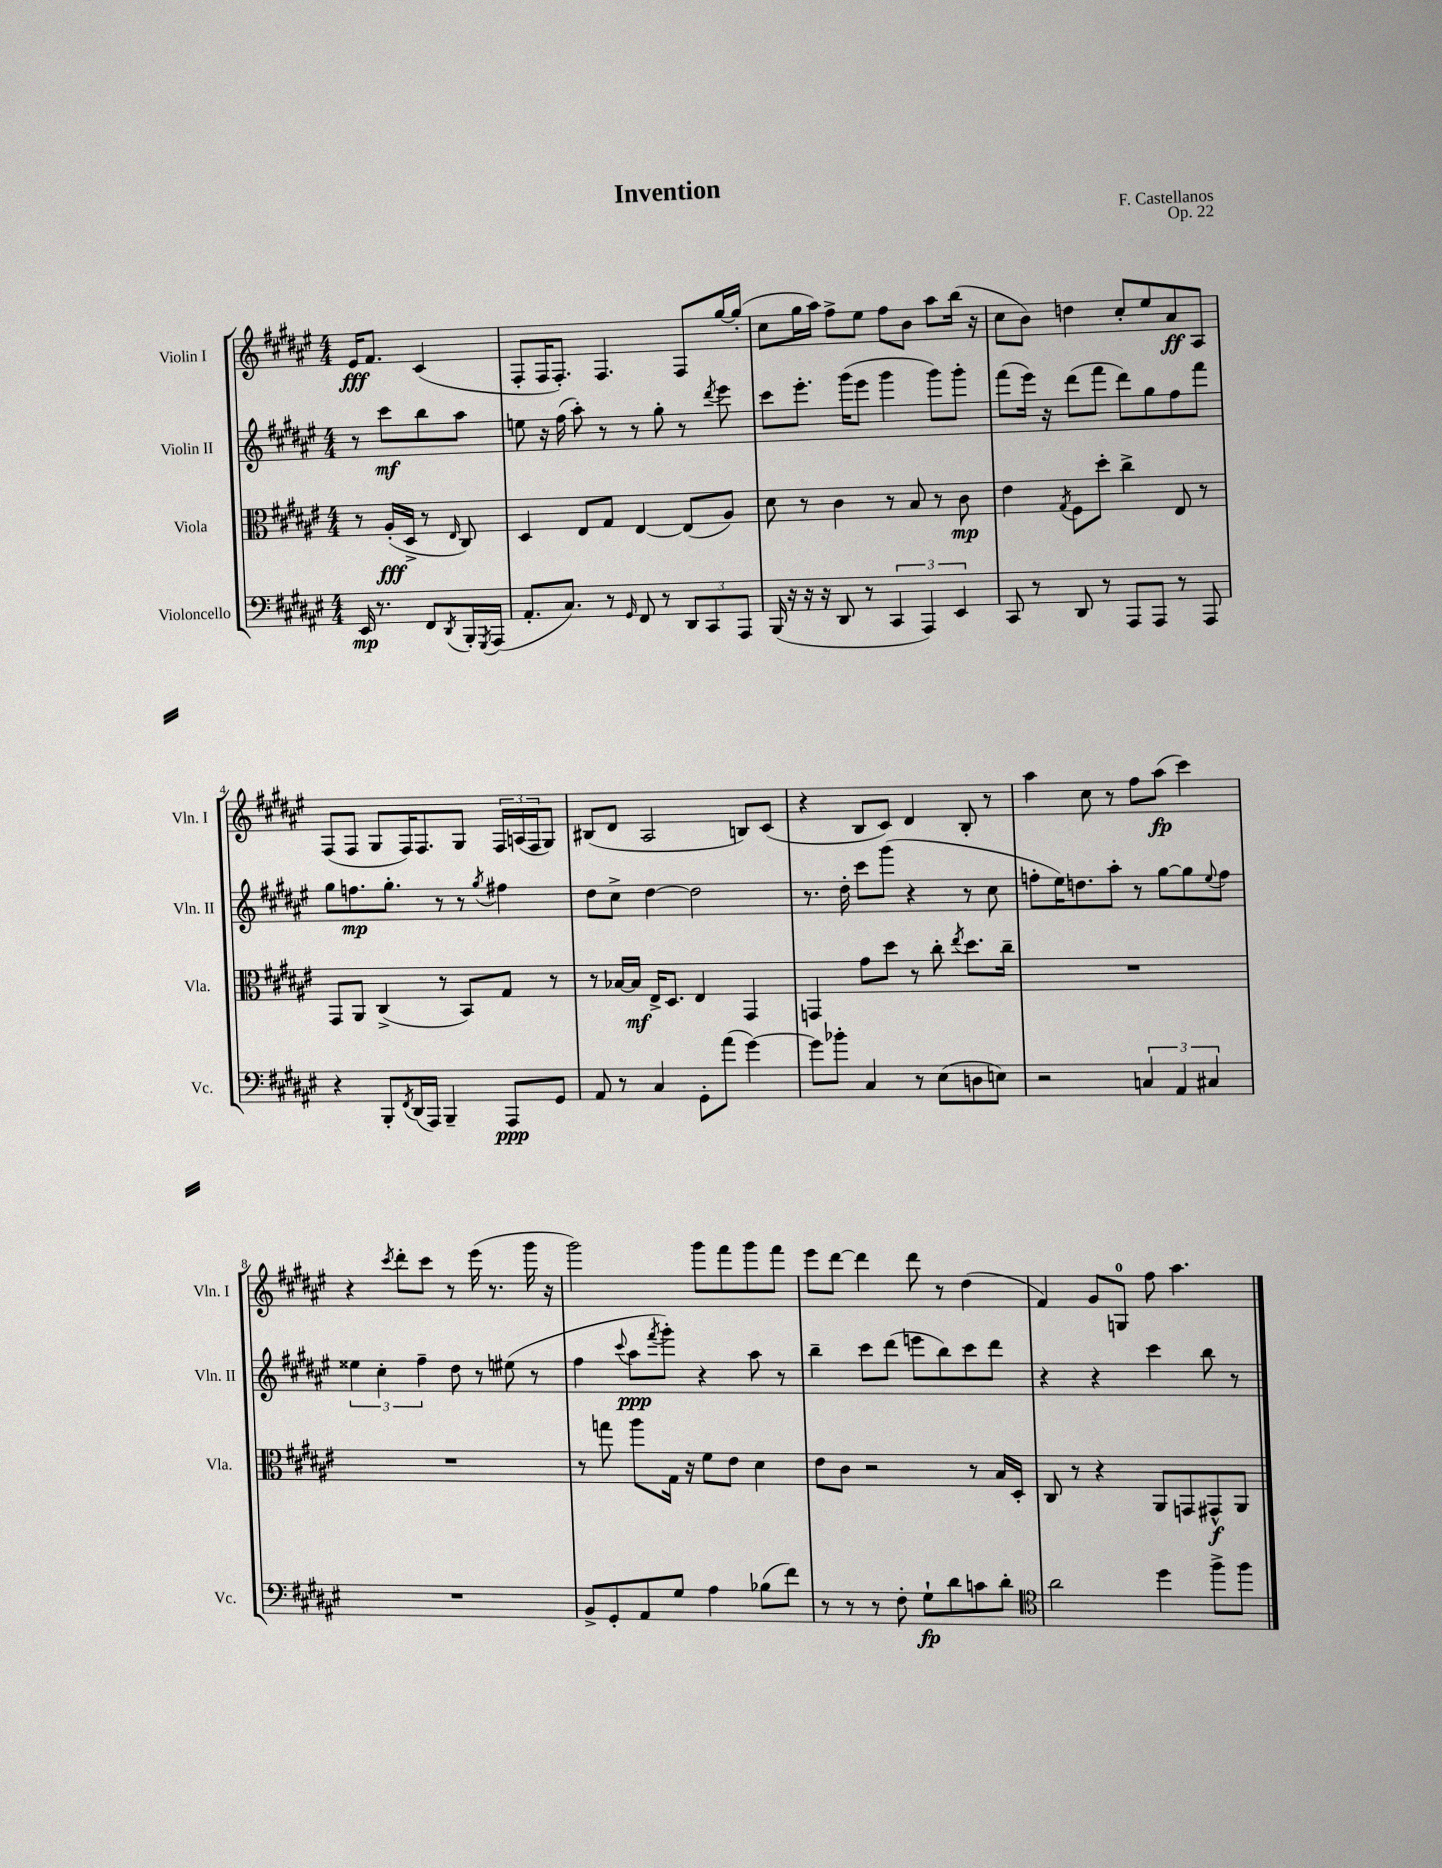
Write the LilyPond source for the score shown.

\header { title = "Invention" composer = "F. Castellanos" opus = "Op. 22" }
<<
\new StaffGroup <<
\new Staff = "s0" \with { instrumentName = "Violin I" shortInstrumentName = "Vln. I" } {
    \clef treble \key fis \major \numericTimeSignature \time 4/4 \partial 2
    eis'16\fff fis'8. cis'4( |
    fis8-. fis16 fis8.-.) fis4. fis8 gis''16~ gis''16-.( |
    cis''8 gis''16 ais''16) fis''8-> eis''8 fis''8 b'8 ais''8 b''16( r16 |
    cis''8 b'8) d''4 cis''8-. eis''8 ais'8\ff ais8 |
    fis8( fis8 gis8 fis16) fis8. gis8 \tuplet 3/2 { fis16 a16( fis16 } gis8) |
    bis8( dis'8 ais2 b8) cis'8( |
    r4 b8 cis'8) dis'4 b8-. r8 |
    ais''4 cis''8 r8 fis''8 ais''8\fp( cis'''4) |
    r4 \acciaccatura { cis'''8 } dis'''8-. cis'''8 r8 eis'''16( r8. gis'''16 r16 |
    gis'''2) gis'''8 fis'''8 gis'''8 fis'''8 |
    eis'''8 dis'''8~ dis'''4 dis'''8 r8 dis''4( |
    fis'4) gis'8 g8-0 fis''8 ais''4. \bar "|." |
}
\new Staff = "s1" \with { instrumentName = "Violin II" shortInstrumentName = "Vln. II" } {
    \clef treble \key fis \major \numericTimeSignature \time 4/4 \partial 2
    r8 cis'''8\mf b''8 ais''8 |
    e''8 r16 fis''16( ais''8-.) r8 r8 gis''8-. r8 \acciaccatura { dis'''8 } eis'''8 |
    cis'''8 eis'''8.-. gis'''16( eis'''8 gis'''4 gis'''8) gis'''8-. |
    fis'''8( eis'''16) r16 dis'''8( fis'''8 dis'''8) gis''8 fis''8 fis'''8 |
    gis''8 f''8.\mp gis''8.-. r8 r8 \acciaccatura { gis''8 } fis''4 |
    dis''8 cis''8-> dis''4~ dis''2 |
    r8. dis''16-. cis'''8 gis'''8( r4 r8 cis''8 |
    f''8-. eis''16) d''8. ais''8-. r8 gis''8~ gis''8 \appoggiatura { eis''8 } f''8 |
    \tuplet 3/2 { eisis''4 cis''4-. fis''4-- } dis''8 r8 eis''8( r8 |
    fis''4 \appoggiatura { cis'''8 } ais''8\ppp \acciaccatura { fis'''8 } gis'''8-.) r4 ais''8 r8 |
    b''4-- cis'''8 dis'''8( e'''8 b''8) cis'''8 dis'''8 |
    r4 r4 cis'''4 b''8 r8 \bar "|." |
}
\new Staff = "s2" \with { instrumentName = "Viola" shortInstrumentName = "Vla." } {
    \clef alto \key fis \major \numericTimeSignature \time 4/4 \partial 2
    r8 ais16-.\fff( dis16-> r8 \grace { eis16 } cis8) |
    dis4 eis8 gis8 eis4~ eis8( ais8) |
    dis'8 r8 cis'4 r8 b8 r8 cis'8\mp |
    eis'4 \acciaccatura { gis8 } fis8 dis''8-. cis''4-> eis8 r8 |
    gis,8 ais,8 cis4->( r8 b,8) gis8 r8 |
    r8 bes16~ bes16\mf eis16-> dis8. eis4 gis,4 |
    g,4 gis'8 dis''8 r8 cis''8-. \acciaccatura { eis''8 } dis''8. cis''16-- |
    R1 |
    R1 |
    r8 g''8 ais''8 gis16 r16 fis'8 eis'8 dis'4 |
    eis'8 cis'8 r2 r8 b16 dis16-. |
    cis8 r8 r4 ais,8 g,8 gis,8-^\f ais,8 \bar "|." |
}
\new Staff = "s3" \with { instrumentName = "Violoncello" shortInstrumentName = "Vc." } {
    \clef bass \key fis \major \numericTimeSignature \time 4/4 \partial 2
    eis,16\mp r8. fis,8 \acciaccatura { dis,8 } b,,16-. \acciaccatura { gis,,8 } ais,,16( |
    ais,8.-. cis8.) r8 \grace { gis,16 } fis,8 r8 \tuplet 3/2 { dis,8 cis,8 ais,,8 } |
    b,,16( r16 r16 r16 dis,8 r8 \tuplet 3/2 { cis,4 ais,,4) eis,4 } |
    cis,8 r8 dis,8 r8 ais,,8 ais,,8 r8 ais,,8 |
    r4 b,,8-. \acciaccatura { fis,8 } dis,16( ais,,16) b,,4-- ais,,8\ppp gis,8 |
    ais,8 r8 cis4 gis,8-. ais'8( gis'4~) |
    gis'8 bes'8-. cis4 r8 eis8( d8 e8) |
    r2 \tuplet 3/2 { c4 ais,4 cis4 } |
    R1 |
    b,8-> gis,8-. ais,8 gis8 ais4 bes8( fis'8) |
    r8 r8 r8 fis8-. gis8-!\fp dis'8 c'8 dis'8-. |
    \clef tenor ais'2 dis''4 fis''8-> fis''8 \bar "|." |
}
>>
>>
